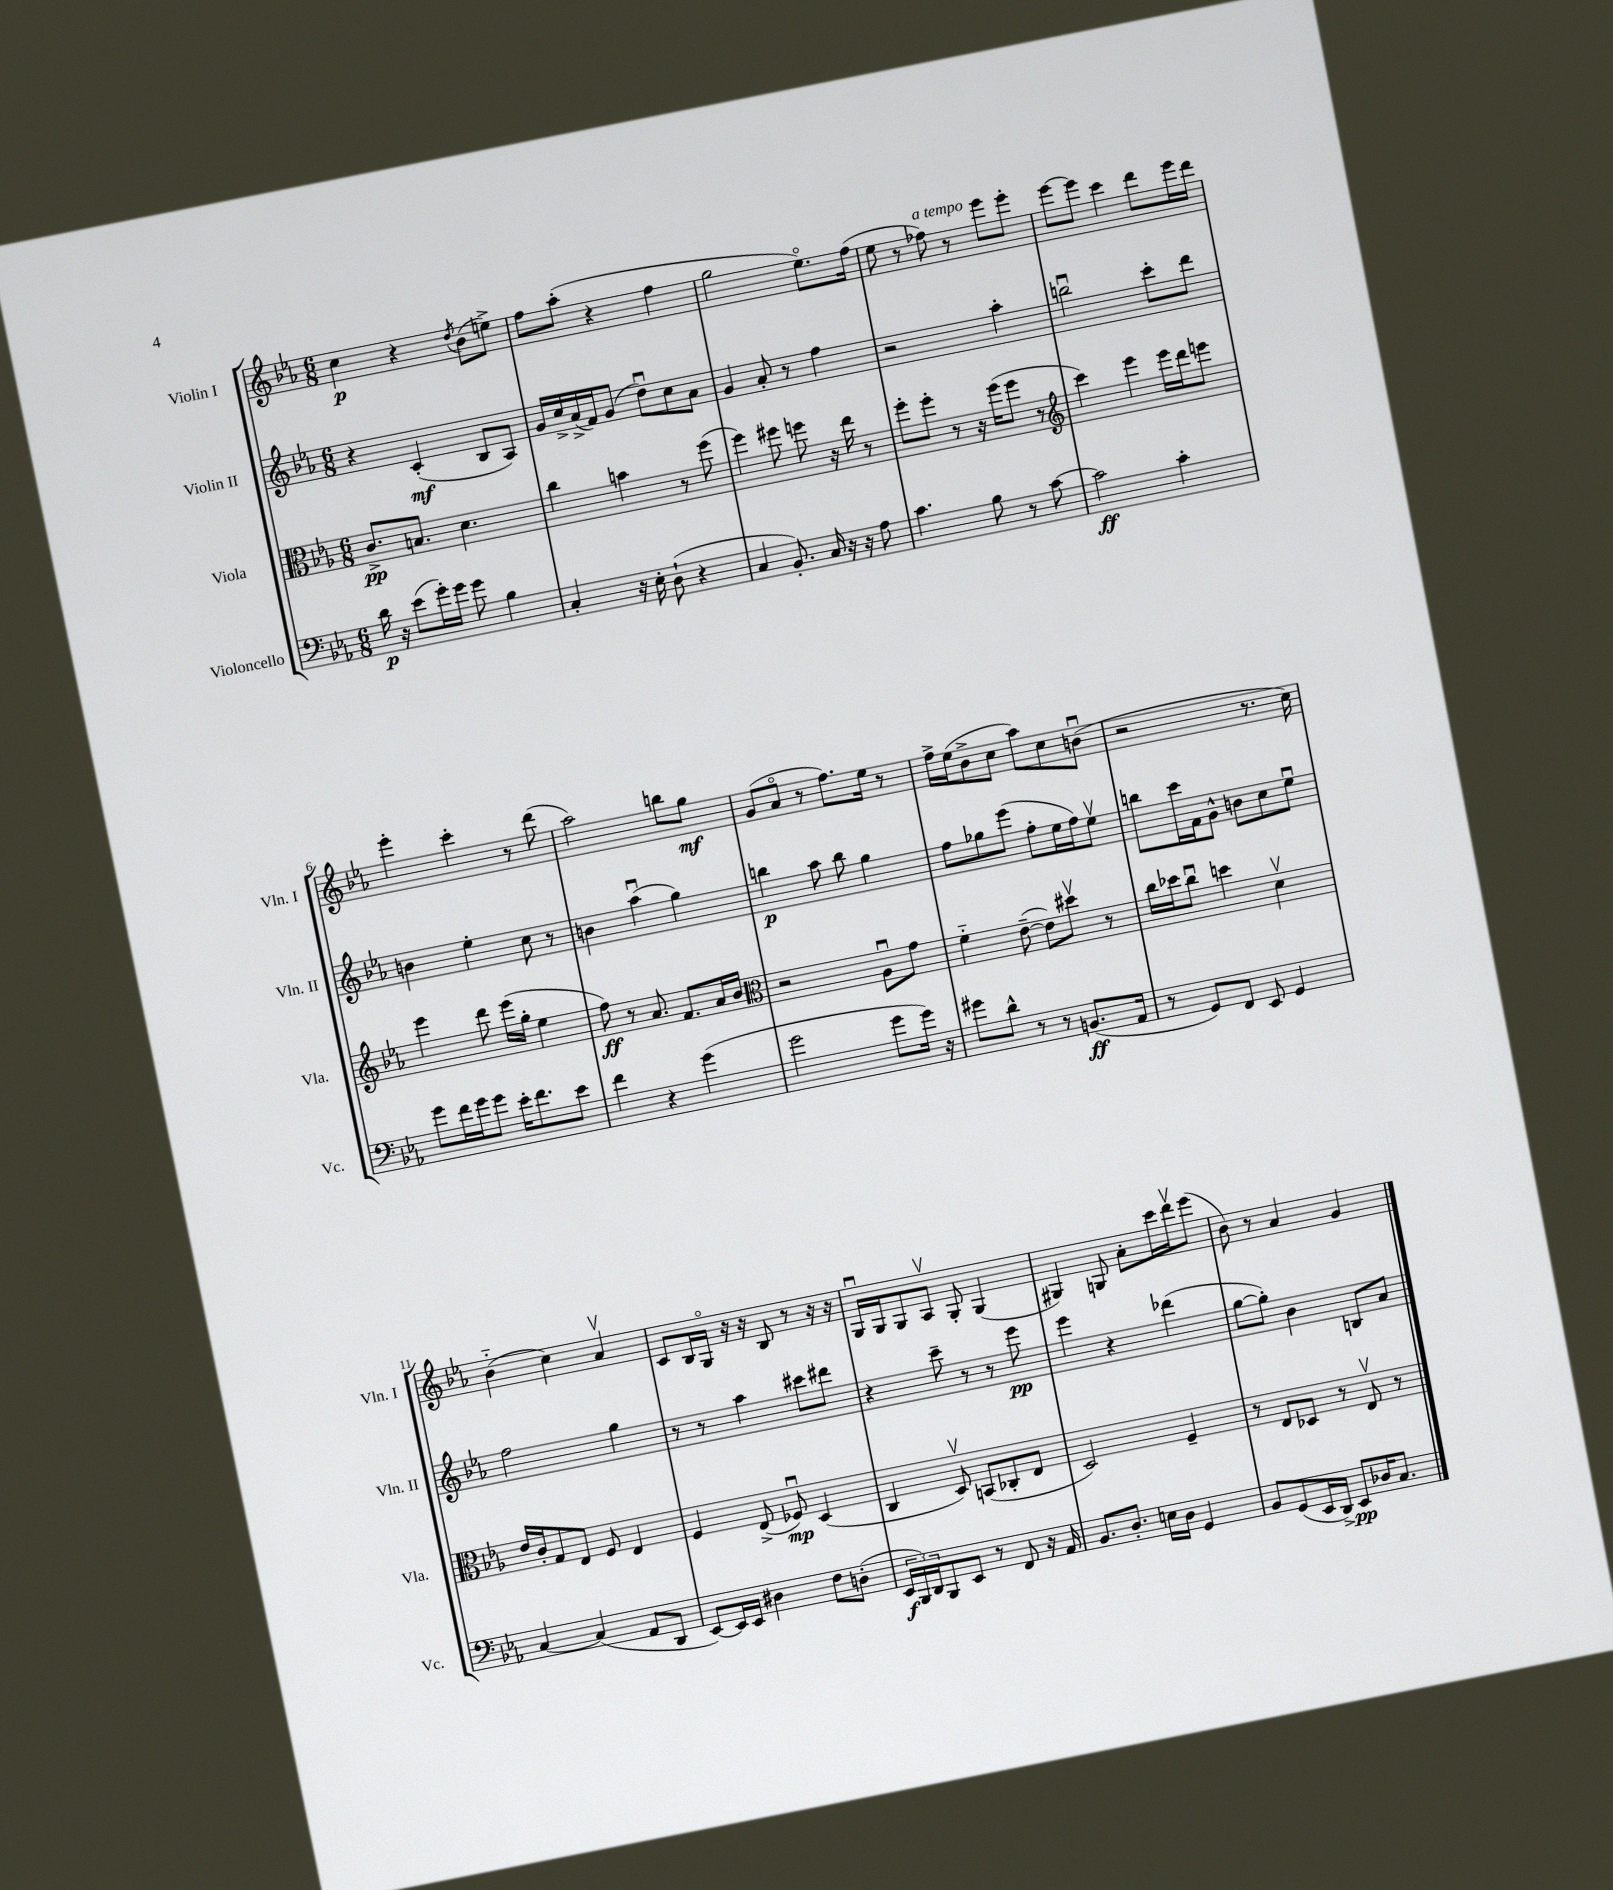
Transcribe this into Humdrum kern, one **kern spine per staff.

**kern	**dynam	**kern	**dynam	**kern	**dynam	**kern	**dynam
*part4	*part4	*part3	*part3	*part2	*part2	*part1	*part1
*staff4	*staff4	*staff3	*staff3	*staff2	*staff2	*staff1	*staff1
*I"Violoncello	*	*I"Viola	*	*I"Violin II	*	*I"Violin I	*
*I'Vc.	*	*I'Vla.	*	*I'Vln. II	*	*I'Vln. I	*
*clefF4	*	*clefC3	*	*clefG2	*	*clefG2	*
*k[b-e-a-]	*	*k[b-e-a-]	*	*k[b-e-a-]	*	*k[b-e-a-]	*
*M6/8	*	*M6/8	*	*M6/8	*	*M6/8	*
=1	=1	=1	=1	=1	=1	=1	=1
16d\	p	8.c^/L	pp	4r	.	4cc\	p
16r	.	.	.	.	.	.	.
(8e-\L	.	.	.	.	.	.	.
.	.	8.Bn/J	.	.	.	.	.
16g'\L)	.	.	.	(4c'/	mf	4r	.
16g\JJ	.	.	.	.	.	.	.
8g\	.	4.d\	.	.	.	.	.
.	.	.	.	.	.	8qdd/	.
4B-\	.	.	.	8B-/L	.	(8b-\L	.
.	.	.	.	8A-/J)	.	8een^\J)	.
=2	=2	=2	=2	=2	=2	=2	=2
4C'/	.	4cc\	.	16g/LL	.	8ff\L	.
.	.	.	.	16cc^/	.	.	.
.	.	.	.	(16a-^/	.	(8aa-'\J	.
.	.	.	.	16f/J)	.	.	.
16r	.	4bn\	.	(8g/J	.	4r	.
16E-'\	.	.	.	.	.	.	.
(8D`\	.	.	.	8ddu\L)	.	.	.
4r	.	8r	.	8cc\	.	4ff\	.
.	.	(8ff\	.	8a-\J	.	.	.
=3	=3	=3	=3	=3	=3	=3	=3
4C/	.	4ff\)	.	4g/	.	2gg\	.
8.BB-'/)	.	8ff#X\	.	8a-'/	.	.	.
.	.	8ffn\	.	8r	.	.	.
16C/	.	.	.	.	.	.	.
16r	.	16r	.	4ff\	.	8.ee-\L)	.
16r	.	16ee-\	.	.	.	.	.
8A-\	.	8r	.	.	.	.	.
.	.	.	.	.	.	(16ff\Jk	.
=4	=4	=4	=4	=4	=4	=4	=4
4.c\	.	8ff'\L	.	2r	.	8ee-\	.
.	.	8ff'\J	.	.	.	8r	.
!	!	!	!	!	!	!LO:TX:a:i:t=a tempo	!
.	.	8r	.	.	.	8ff-X\)	.
8B-\	.	16r	.	.	.	8r	.
.	.	(16ff\KL	.	.	.	.	.
8r	.	8ff\J	.	4aa-'\	.	8eee-\L	.
[8c\	.	8r	.	.	.	8eee-'\J	.
=5	=5	=5	=5	=5	=5	=5	=5
*	*	*clefG2	*	*	*	*	*
2c\]	ff	4ccc\)	.	2bbnu\	.	[8eee-\L	.
.	.	.	.	.	.	8eee-\J]	.
.	.	4eee-\	.	.	.	4ccc\	.
4c'\	.	16eee-\LL	.	8ccc'\L	.	8ddd\L	.
.	.	16ddd\J	.	.	.	.	.
.	.	8eeen\J	.	8ddd\J	.	16eee-\L	.
.	.	.	.	.	.	16ddd\JJ	.
!!LO:LB:g=z
=6	=6	=6	=6	=6	=6	=6	=6
8g\L	.	4eee-\	.	4bn\	.	4eee-'\	.
16f\L	.	.	.	.	.	.	.
16g\J	.	.	.	.	.	.	.
8g\J	.	8ddd\	.	4ee-'\	.	4ccc'\	.
16e-'\KL	.	(16eee-\LL	.	.	.	.	.
8.f\	.	16gg'\JJ	.	.	.	.	.
.	.	4ee-\	.	8cc\	.	8r	.
8e-\J	.	.	.	8r	.	(8ddd\	.
=7	=7	=7	=7	=7	=7	=7	=7
4f\	.	8ff\)	ff	4bn\	.	2aa-\)	.
.	.	8r	.	.	.	.	.
4r	.	8.a-/	.	(4aa-u\	.	.	.
.	.	8.f/L	.	.	.	.	.
(4g\	.	.	.	4gg\)	.	8bbn\L	.
.	.	16a-/L	.	.	.	8gg\J	mf
.	.	16b-/JJ	.	.	.	.	.
=8	=8	=8	=8	=8	=8	=8	=8
*	*	*clefC3	*	*	*	*	*
2g\	.	2r	.	4bbn\	p	(8g/L	.
.	.	.	.	.	.	8a-/J	.
.	.	.	.	8aa-\	.	8r	.
.	.	.	.	8bb\	.	8.ff\L)	.
8g\L	.	8A-u\L	.	4gg\	.	.	.
.	.	.	.	.	.	16ee-\Jk	.
16g\Jk)	.	8g\J	.	.	.	8r	.
16r	.	.	.	.	.	.	.
=9	=9	=9	=9	=9	=9	=9	=9
8g#X\L	.	4f\	.	8ff\L	.	16ff^\LL	.
.	.	.	.	.	.	(16ee-\J	.
8d^^\J	.	.	.	8gg-X\	.	8b-^\	.
8r	.	([8e-~\	.	(8eee-\J	.	8cc\J	.
8r	.	8e-\L])	.	8ff'\L	.	8aa-\L)	.
(8.BBn/L	ff	8dd#Xv\J	.	16ee-\L	.	8cc\	.
.	.	.	.	16ff\J)	.	.	.
.	.	8r	.	8ee-v\J	.	(8bnu\J	.
16AA-/Jk	.	.	.	.	.	.	.
=10	=10	=10	=10	=10	=10	=10	=10
8r	.	16cc\LL	.	8bbn\L	.	2r	.
.	.	16dd-X\J	.	.	.	.	.
8GG/L)	.	8ccu\J	.	16ccc\L	.	.	.
.	.	.	.	16f\J	.	.	.
8FF/J	.	4ddn\	.	8g^^\J	.	.	.
8EE-/	.	.	.	8bn\L	.	.	.
4GG/	.	4dv\	.	8cc\	.	8.r	.
.	.	.	.	8ee-u\J	.	.	.
.	.	.	.	.	.	16cc\)	.
!!LO:LB:g=z
=11	=11	=11	=11	=11	=11	=11	=11
[4C/	.	16e-/LL	.	2ff\	.	(4b-\	.
.	.	16c'/J	.	.	.	.	.
.	.	8G/	.	.	.	.	.
(4C/]	.	8E-/J	.	.	.	4cc\)	.
.	.	8F/	.	.	.	.	.
8AA-/L	.	4E-/	.	4gg\	.	4a-v/	.
8DD/J	.	.	.	.	.	.	.
=12	=12	=12	=12	=12	=12	=12	=12
[8EE-/L)	.	4F/	.	8r	.	8c/L	.
16EE-/L]	.	.	.	8r	.	16B-/L	.
16EE-/JJ	.	.	.	.	.	16G/JJ	.
4D#X\	.	(8E-^/	.	4aa-\	.	16r	.
.	.	.	.	.	.	16r	.
.	.	8F-Xu/)	mp	.	.	8B-/	.
8F\L	.	(4D/	.	8ccc#X\L	.	8r	.
(8Dn'\J	.	.	.	8ddd#X\J	.	16r	.
.	.	.	.	.	.	16r	.
=13	=13	=13	=13	=13	=13	=13	=13
24EE-/LL	f	4C/	.	4r	.	16Gu/LL	.
24BBB-/)	.	.	.	.	.	.	.
.	.	.	.	.	.	16G/J	.
24DD/J	.	.	.	.	.	.	.
8BBB-/	.	.	.	.	.	8G/	.
8EE-/J	.	8Dv/)	.	8ccc~\	.	8A-v/J	.
8r	.	(8BBn/L	.	8r	.	8G'/	.
8FF/	.	8C-X'/	.	8r	.	(4G/	.
16r	.	8E-/J	.	8eee-\	pp	.	.
16AA-/	.	.	.	.	.	.	.
=14	=14	=14	=14	=14	=14	=14	=14
8.BB-/L	.	2D/)	.	4eee-\	.	4G#X/)	.
8.D'/J	.	.	.	.	.	.	.
.	.	.	.	4r	.	8Gn/	.
16En\LL	.	.	.	.	.	8a-'\L	.
16D\JJ	.	.	.	.	.	.	.
4GG/	.	4F~/	.	(4ddd-X\	.	16ccc\L	.
.	.	.	.	.	.	16dddv\J	.
.	.	.	.	.	.	(8eee-\J	.
=15	=15	=15	=15	=15	=15	=15	=15
8BB-/L	.	8r	.	[8gg\L	.	8b-\)	.
(8GG/	.	8E-/L	.	8gg'\J])	.	8r	.
16EE-/L	.	8D-X/J	.	4b-\	.	4a-/	.
16DD^/JJ)	.	.	.	.	.	.	.
8EE-/L	pp	8r	.	.	.	.	.
16D-X/K	.	8E-v/	.	8Bn/L	.	4g/	.
8.C/J	.	.	.	.	.	.	.
.	.	8r	.	8a-/J	.	.	.
==	==	==	==	==	==	==	==
*-	*-	*-	*-	*-	*-	*-	*-
